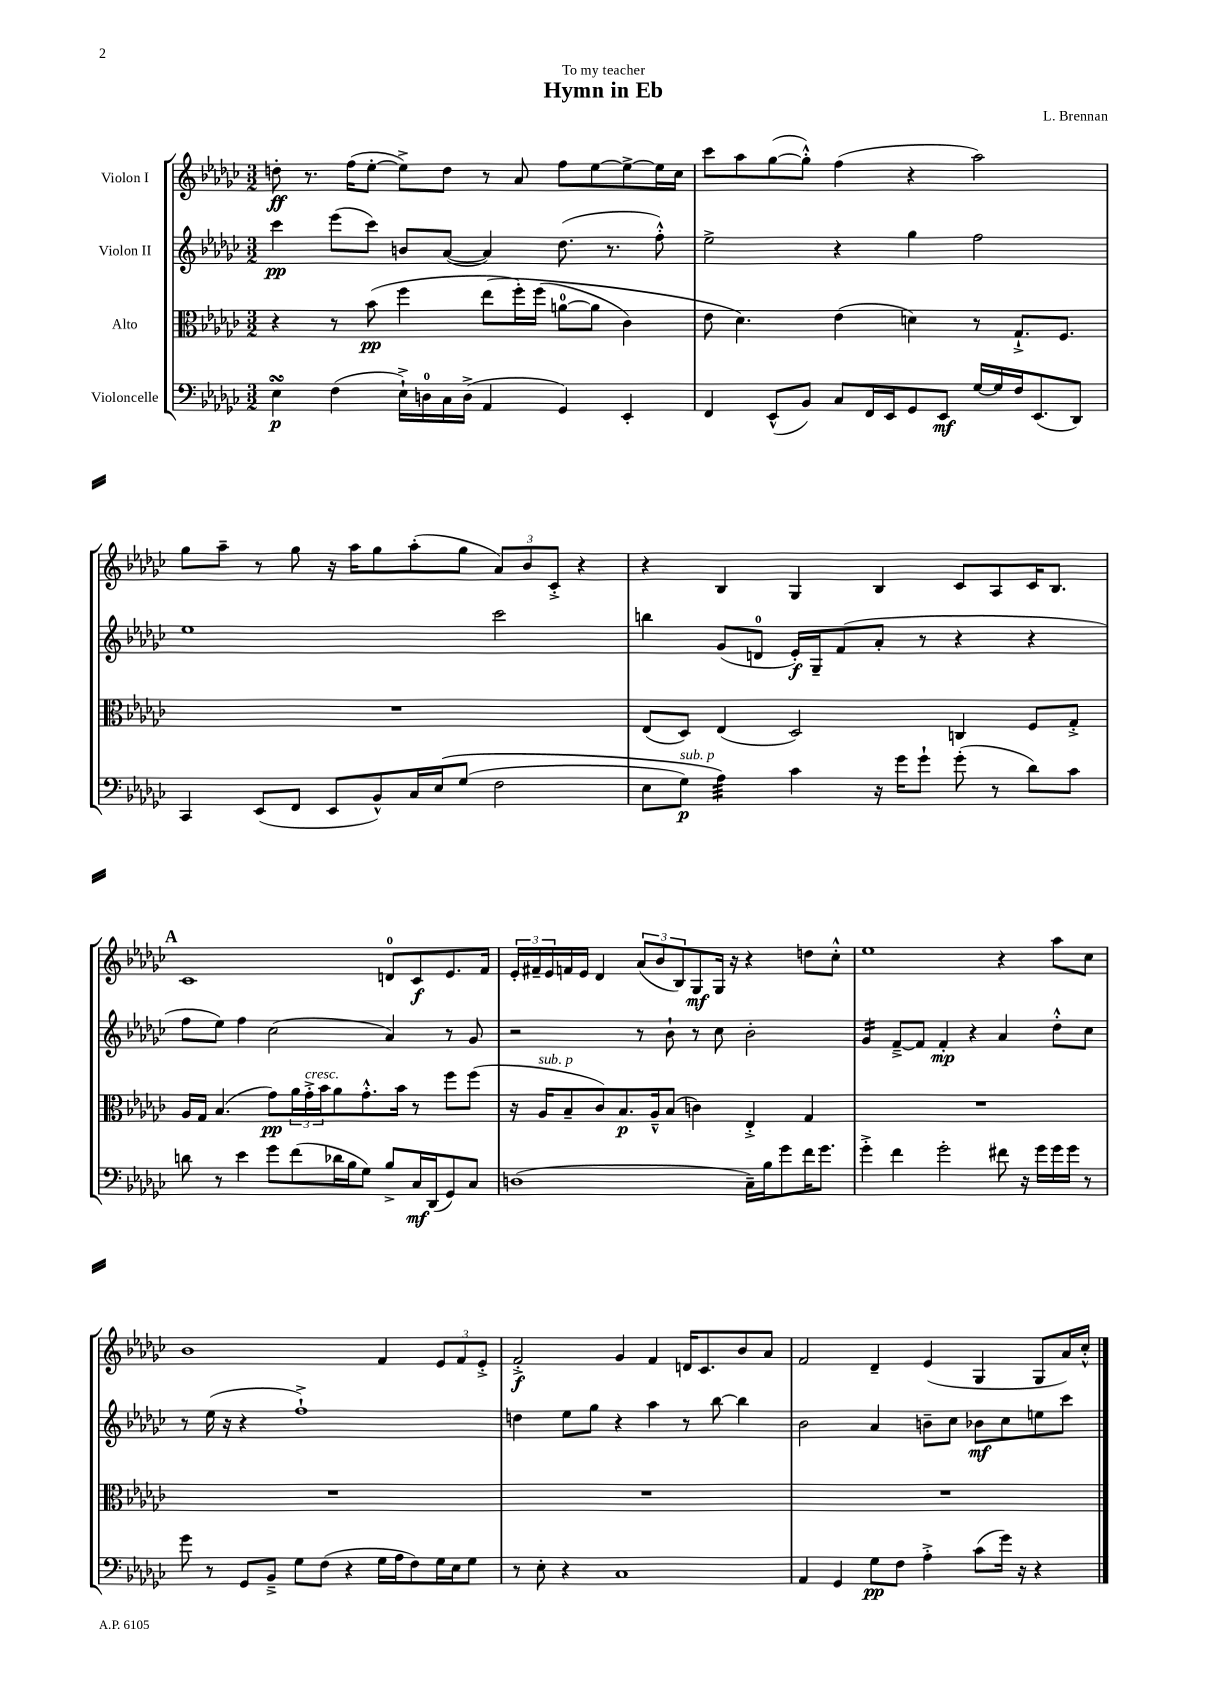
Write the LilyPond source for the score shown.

\header { title = "Hymn in Eb" composer = "L. Brennan" dedication = "To my teacher" }
<<
\new StaffGroup <<
\new Staff = "s0" \with { instrumentName = "Violon I" } {
    \clef treble \key ges \major \numericTimeSignature \time 3/2
    d''8-.\ff r8. f''16( ees''8~-. ees''8->) d''8 r8 aes'8 f''8 ees''8~ ees''8~-> ees''16 ces''16 |
    ces'''8 aes''8 ges''8~( ges''8-.-^) f''4( r4 aes''2) |
    ges''8 aes''8-- r8 ges''8 r16 aes''16 ges''8 aes''8-.( ges''8 \tuplet 3/2 { aes'8) bes'8 ces'8-.-> } r4 |
    r4 bes4 ges4 bes4 ces'8 aes8 ces'16 bes8. |
    \mark \markup { \bold "A" } ces'1 d'8-0 ces'8\f ees'8. f'16 |
    \tuplet 3/2 { ees'16-. fis'16-- ees'16 } f'16 ees'16 des'4 \tuplet 3/2 { aes'8( bes'8 bes8) } ges8\mf ges16 r16 r4 d''8 ces''8-.-^ |
    ees''1 r4 aes''8 ces''8 |
    bes'1 f'4 \tuplet 3/2 { ees'8 f'8 ees'8-.-> } |
    f'2-.->\f ges'4 f'4 d'16 ces'8. bes'8 aes'8 |
    f'2 des'4-- ees'4( ges4 ges8 aes'16) ces''16-.-^ \bar "|." |
}
\new Staff = "s1" \with { instrumentName = "Violon II" } {
    \clef treble \key ges \major \numericTimeSignature \time 3/2
    ces'''4\pp ees'''8( ces'''8) b'8 aes'8~( aes'4) des''8.( r8. f''8-.-^) |
    ees''2-> r4 ges''4 f''2 |
    ees''1 ces'''2 |
    b''4 ges'8( d'8-0 ees'16-.\f) ges16-- f'8( aes'8-. r8 r4 r4 |
    \mark \markup { \bold "A" } f''8 ees''8) f''4 ces''2( aes'4) r8 ges'8 |
    r2 r8 bes'8-! r8 ces''8 bes'2-. |
    ges'4:16 f'8~---> f'8 f'4-.\mp r4 aes'4 des''8-.-^ ces''8 |
    r8 ees''16( r16 r4 f''1-!->) |
    d''4 ees''8 ges''8 r4 aes''4 r8 bes''8~ bes''4 |
    bes'2 aes'4 b'8-- ces''8 bes'8\mf ces''8 e''8 ces'''8 \bar "|." |
}
\new Staff = "s2" \with { instrumentName = "Alto" } {
    \clef alto \key ges \major \numericTimeSignature \time 3/2
    r4 r8 bes'8\pp( f''4 ees''8\( f''16-.) f''16( a'8-0~ a'8 ces'4) |
    ees'8 des'4.\) ees'4( d'4) r8 ges8.-!-> f8. |
    R1. |
    ees8( des8) ees4( des2) c4 f8 ges8-.-> |
    \mark \markup { \bold "A" } aes16 ges16 bes4.( ges'8\pp) \tuplet 3/2 { aes'16 ges'16-.->^\markup { \italic "cresc." } bes'16 } aes'8 ges'8.-.-^ bes'16 r8 f''8 f''8( |
    r16 aes16^\markup { \italic "sub. p" } bes8-- ces'8) bes8.\p aes16---^ bes8( c'4) ees4-.-> ges4 |
    R1. |
    R1. |
    R1. |
    R1. \bar "|." |
}
\new Staff = "s3" \with { instrumentName = "Violoncelle" } {
    \clef bass \key ges \major \numericTimeSignature \time 3/2
    ees4\turn\p f4( ees16-!->) d16-0 ces16 d16->( aes,4 ges,4) ees,4-. |
    f,4 ees,8-^( bes,8) ces8 f,16 ees,16 ges,8 ees,8\mf ges16~ ges16 f16 ees,8.( des,8) |
    ces,4 ees,8( f,8 ees,8 bes,8-^) ces16 ees16\( ges8( f2 |
    ees8 ges8\p^\markup { \italic "sub. p" }) aes4:32\) ces'4 r16 ges'16 ges'8-! ges'8-.( r8 des'8) ces'8 |
    \mark \markup { \bold "A" } d'8 r8 ees'4 ges'8 f'8( des'16 bes16 ges8) bes8-> ces16\mf des,16( ges,8) ces8 |
    d1( ces16--) bes16 ges'8 f'16 ges'8. |
    ges'4-.-> f'4 ges'2-. fis'8 r16 ges'16 ges'16 ges'16 r8 |
    ges'8 r8 ges,8 bes,8---> ges8 f8( r4 ges16 aes16 f8) ges16 ees16 ges8 |
    r8 ees8-. r4 ces1 |
    aes,4 ges,4 ges8\pp f8 aes4-.-> ces'8( ges'16) r16 r4 \bar "|." |
}
>>
>>
\layout { \context { \Score \remove "Bar_number_engraver" } }
